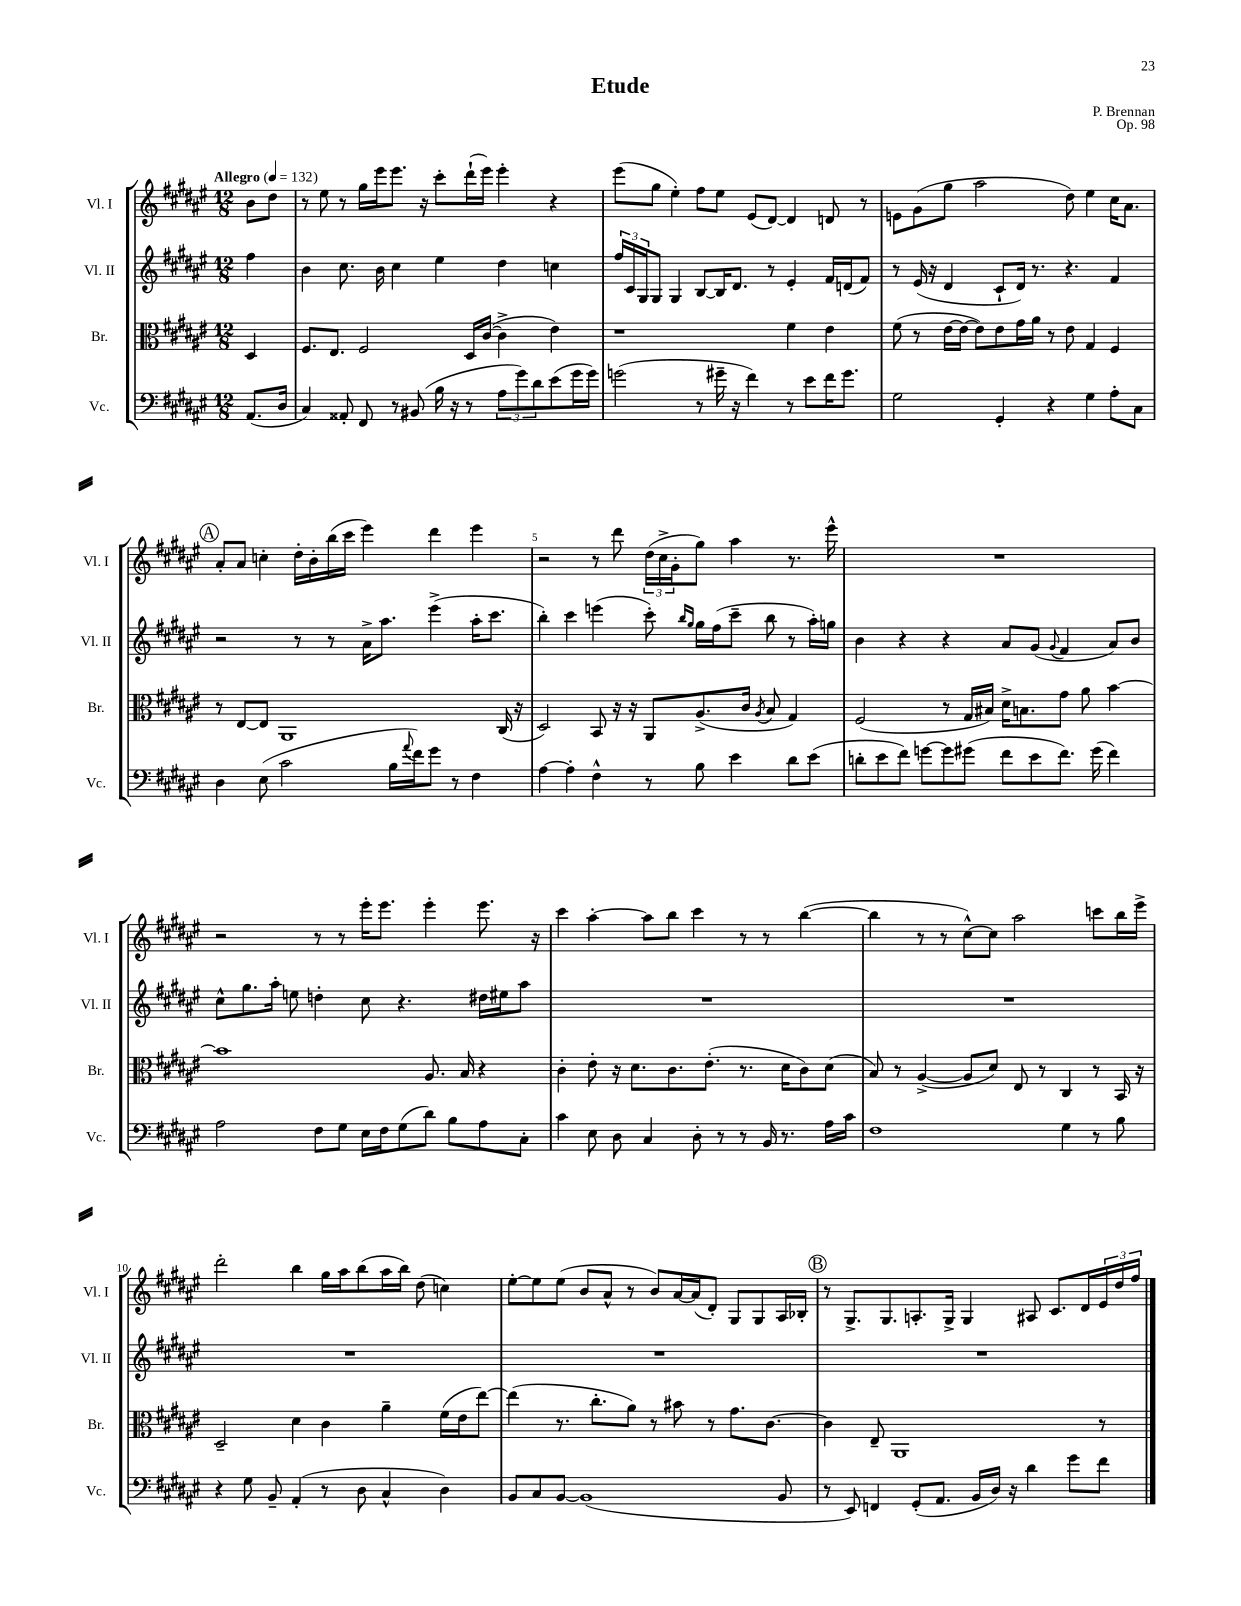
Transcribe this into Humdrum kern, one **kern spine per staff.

**kern	**kern	**kern	**kern
*staff4	*staff3	*staff2	*staff1
*clefF4	*clefC3	*clefG2	*clefG2
*k[f#c#g#d#a#e#]	*k[f#c#g#d#a#e#]	*k[f#c#g#d#a#e#]	*k[f#c#g#d#a#e#]
*M12/8	*M12/8	*M12/8	*M12/8
*MM132	*MM132	*MM132	*MM132
(8.AA#	4D#	4ff#	8b
.	.	.	8dd#
16D#	.	.	.
=	=	=	=
4C#)	8.F#	4b	8r
.	.	.	8ee#
.	8.E#	.	.
8AA##'	.	8.cc#	8r
8FF#	2F#	.	16gg#
.	.	16b	16eee#
8r	.	4cc#	8.eee#
(8BB#	.	.	.
.	.	.	16r
16B	.	4ee#	8ccc#'
16r	.	.	.
8r	16D#	.	(16ddd#`
.	([16c#	.	16eee#)
12A#	4c#^]	4dd#	4eee#'
12g#)	.	.	.
12d#	.	.	.
(8e#	4e#)	4cc	4r
16g#	.	.	.
16g#)	.	.	.
=	=	=	=
(2g	1r	24ff#	(8eee#
.	.	24c#	.
.	.	24G#	.
.	.	8G#	8gg#
.	.	4G#	4ee#')
8r	.	[8B	8ff#
16g#~	.	16B]	8ee#
16r	.	8.d#	.
4f#)	.	.	(8e#
.	.	8r	[8d#)
8r	4f#	4e#'	4d#]
8e#	.	.	.
16f#	4e#	16f#	8d
8.g#	.	(16d	.
.	.	8f#)	8r
=	=	=	=
2G#	(8f#	8r	8e
.	8r	(16e#	(8g#
.	.	16r	.
.	[16e#	4d#	8gg#
.	16e#_	.	.
.	8e#])	.	2aa#
4GG#'	8e#	8c#`	.
.	16g#	16d#)	.
.	16a#	8.r	.
4r	8r	.	.
.	8e#	4.r	8dd#)
4G#	4G#	.	4ee#
8A#'	4F#	4f#	16cc#
.	.	.	8.a#
8C#	.	.	.
=	=	=	=
4D#	8r	2r	8a#'
.	[8E#	.	8a#
(8E#	8E#]	.	4cc'
2c#	1AA#	.	.
.	.	8r	16dd#'
.	.	.	16b'
.	.	8r	(16bb
.	.	.	16ccc#
.	.	16a#^	4eee#)
.	.	8.aa#	.
16B	.	.	.
8qqa#	.	.	.
16f#)	.	.	.
8g#	.	(4eee#^	4ddd#
8r	.	.	.
4F#	.	16aa#'	4eee#
.	.	8.ccc#	.
.	(16C#	.	.
.	16r	.	.
=	=	=	=
[4A#	2D#)	4bb')	2r
4A#']	.	4ccc#	.
4F#^^	8BB	(4eee	8r
.	16r	.	8ddd#
.	16r	.	.
8r	8AA#	8ccc#')	(24dd#
.	.	.	24cc#^
.	.	.	24g#'
.	.	16qqbb	.
.	.	16qqgg#	.
8B	(8.A#^	16gg#	8gg#)
.	.	(16ff#	.
4e#	.	8ccc#~	4aa#
.	16c#	.	.
.	8qA#	.	.
.	8B	8bb	.
8d#	4G#)	8r	8.r
(8e#	.	16aa#')	.
.	.	16gg	16eee#^^
=	=	=	=
8d'	(2F#	4b	1.r
8e#	.	.	.
8f#)	.	4r	.
[8g	.	.	.
8g]	8r	4r	.
(8g#	16G#	.	.
.	16B#)	.	.
8f#	16d#^	8a#	.
.	8.B	.	.
8e#	.	(8g#	.
.	.	8qqg#	.
8.f#)	8g#	4f#	.
.	8a#	.	.
(16g#	.	.	.
4f#)	[4b	8a#)	.
.	.	8b	.
=	=	=	=
2A#	1b]	8cc#^^	2r
.	.	8.gg#	.
.	.	16aa#'	.
.	.	8ee	.
8F#	.	4dd'	8r
8G#	.	.	8r
16E#	.	8cc#	16eee#'
16F#	.	.	8.eee#
(8G#	.	4.r	.
8d#)	8.A#	.	4eee#'
8B	.	.	.
.	16B	.	.
8A#	4r	16dd#	8.eee#
.	.	16ee#	.
8C#'	.	8aa#	.
.	.	.	16r
=	=	=	=
4c#	4c#'	1.r	4ccc#
8E#	8e#'	.	[4aa#'
8D#	16r	.	.
.	8.d#	.	.
4C#	.	.	8aa#]
.	8.c#	.	8bb
8D#'	.	.	4ccc#
.	(8.e#'	.	.
8r	.	.	.
8r	8.r	.	8r
16BB	.	.	8r
8.r	16d#	.	.
.	8c#)	.	([4bb
16A#	(8d#	.	.
16c#	.	.	.
=	=	=	=
1F#	8B)	1.r	4bb]
.	8r	.	.
.	([4A#^	.	8r
.	.	.	8r
.	8A#]	.	[8cc#^^)
.	8d#)	.	8cc#]
.	8E#	.	2aa#
.	8r	.	.
4G#	4C#	.	.
8r	8r	.	8ccc
8B	16BB	.	16bb
.	16r	.	16eee#^
=	=	=	=
4r	2D#~	1.r	2ddd#'
8G#	.	.	.
8BB~	.	.	.
(4AA#'	4d#	.	4bb
8r	4c#	.	16gg#
.	.	.	16aa#
8D#	.	.	(8bb
4C#^^	4a#~	.	16aa#
.	.	.	16bb)
.	.	.	(8dd#
4D#)	(16f#	.	4cc)
.	16e#	.	.
.	[8ee#)	.	.
=	=	=	=
8BB	(4ee#]	1.r	[8ee#'
8C#	.	.	8ee#]
[8BB	8.r	.	(8ee#
(1BB]	.	.	8b
.	8.cc#'	.	.
.	.	.	8a#^^
.	8a#)	.	8r
.	8r	.	8b)
.	8b#	.	[16a#
.	.	.	(16a#]
.	8r	.	8d#')
.	8.g#	.	8G#
.	.	.	8G#
.	[8.c#	.	.
8BB	.	.	16A#
.	.	.	16B-'
=	=	=	=
8r	4c#]	1.r	8r
8EE#)	.	.	8.G#^
4FF	8E#~	.	.
.	.	.	8.G#
.	1AA#	.	.
(8GG#'	.	.	8.A'
8.AA#	.	.	.
.	.	.	16G#^
.	.	.	4G#
16BB	.	.	.
16D#)	.	.	.
16r	.	.	.
4d#	.	.	8A#
.	.	.	8.c#
8g#	.	.	.
.	.	.	16d#
8f#	8r	.	24e#
.	.	.	24dd#
.	.	.	24ff#
==	==	==	==
*-	*-	*-	*-
